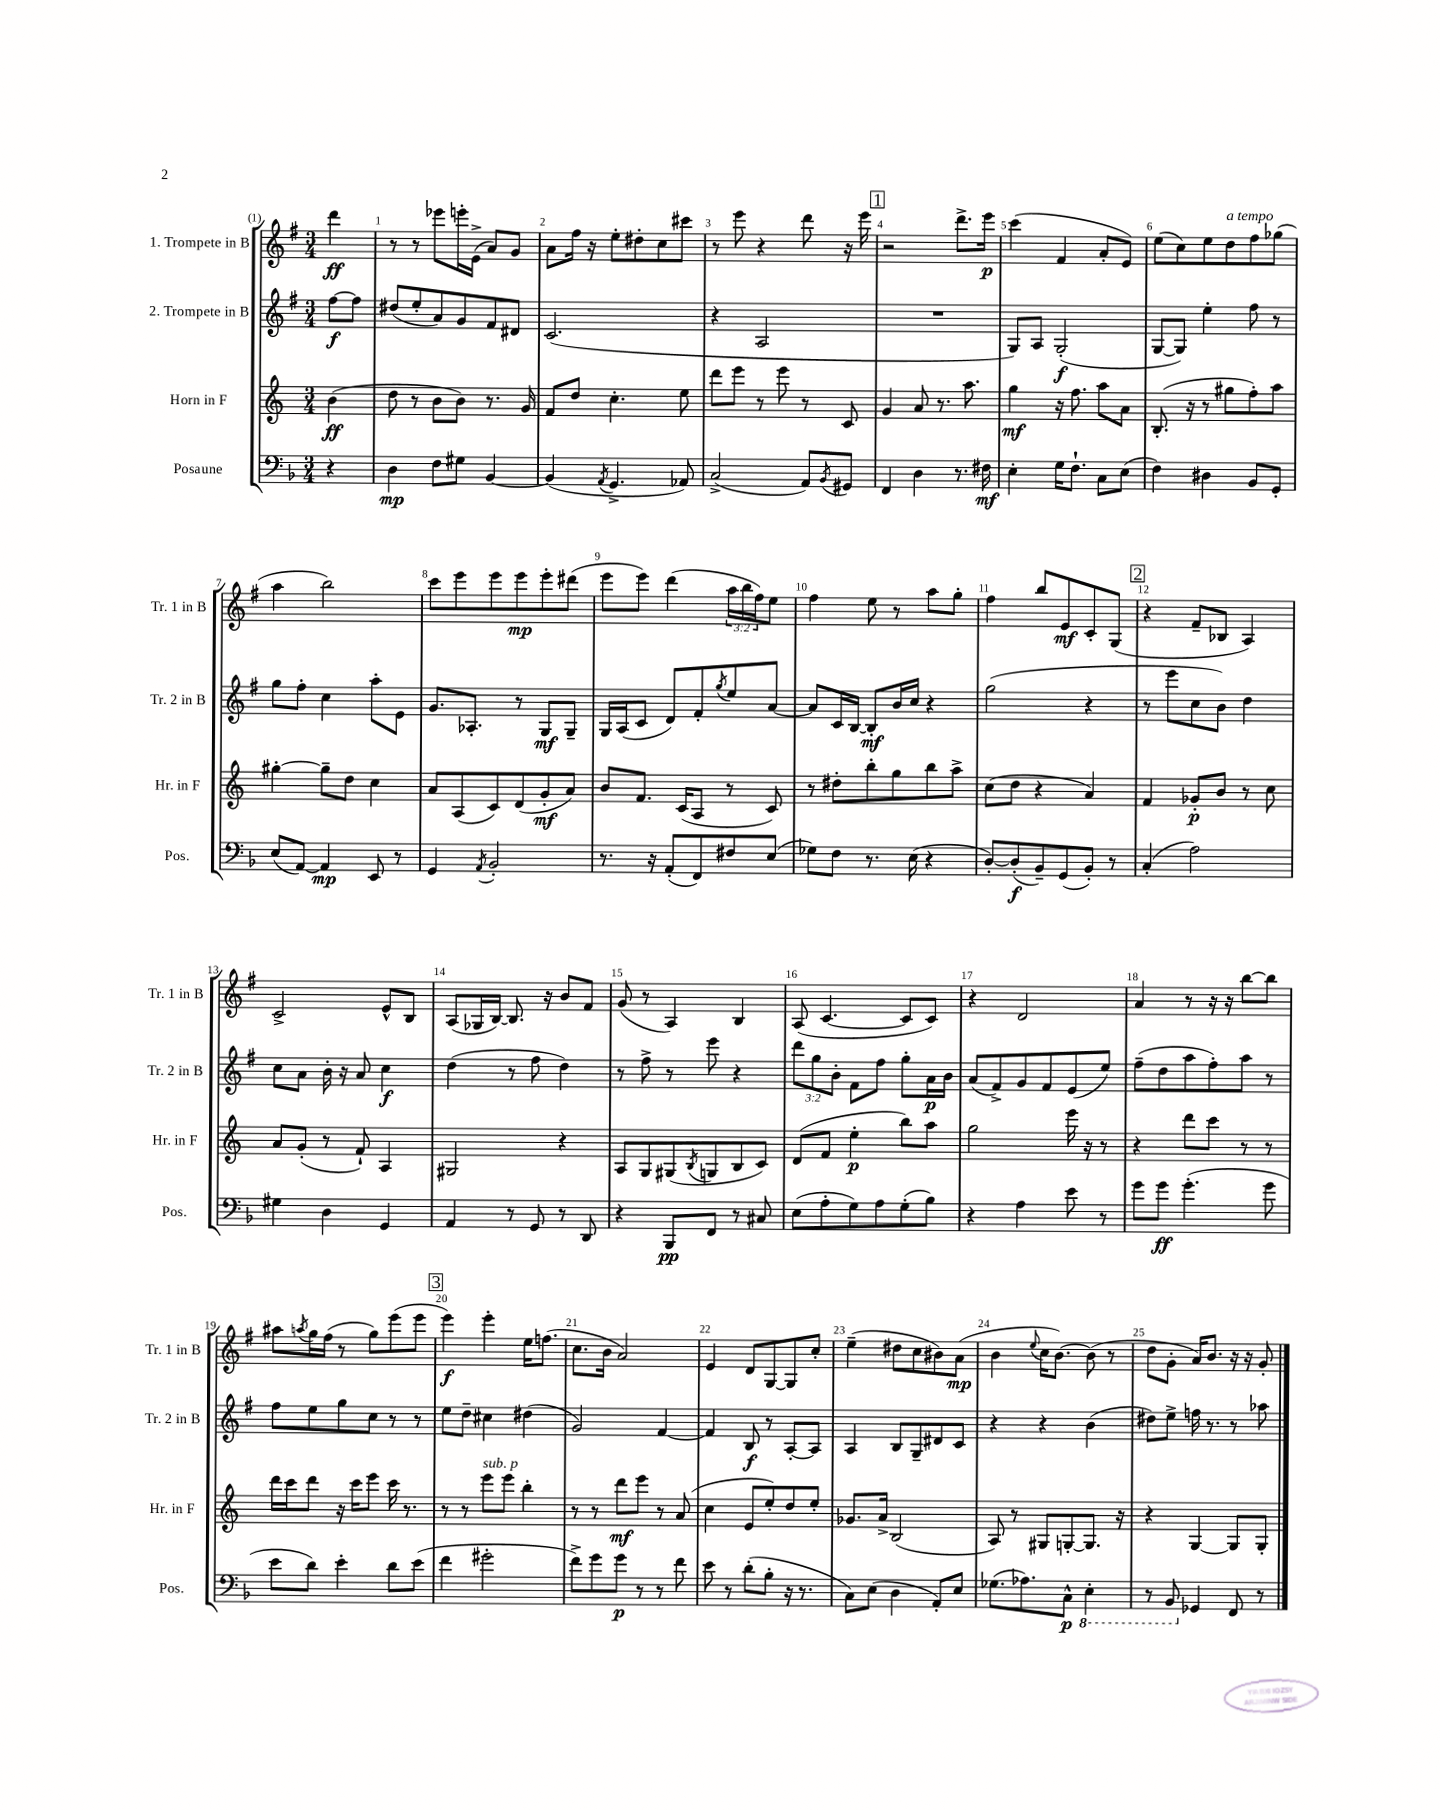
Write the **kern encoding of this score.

**kern	**dynam	**kern	**dynam	**kern	**dynam	**kern	**dynam
*part4	*part4	*part3	*part3	*part2	*part2	*part1	*part1
*staff4	*staff4	*staff3	*staff3	*staff2	*staff2	*staff1	*staff1
*I"Posaune	*	*I"Horn in F	*	*I"2. Trompete in B	*	*I"1. Trompete in B	*
*I'Pos.	*	*I'Hr. in F	*	*I'Tr. 2 in B	*	*I'Tr. 1 in B	*
*clefF4	*	*clefG2	*	*clefG2	*	*clefG2	*
*k[b-]	*	*k[]	*	*k[f#]	*	*k[f#]	*
*M3/4	*	*M3/4	*	*M3/4	*	*M3/4	*
=	=	=	=	=	=	=	=
4r	.	(4b\	ff	[8ff#\L	f	4ddd\	ff
.	.	.	.	8ff#\J]	.	.	.
=1	=1	=1	=1	=1	=1	=1	=1
4D\	mp	8dd\	.	(8dd#X/L	.	8r	.
.	.	8r	.	8ee'/	.	8r	.
8F\L	.	8b\L	.	8a/)	.	8eee-X\L	.
8G#X\J	.	8b\J)	.	8g/	.	16eeen'\L	.
.	.	.	.	.	.	(16e^\JJ	.
[4BB-/	.	8.r	.	8f#/	.	8a/L)	.
.	.	.	.	8d#X/J	.	8g/J	.
.	.	16g/	.	.	.	.	.
=2	=2	=2	=2	=2	=2	=2	=2
(4BB-/]	.	8f/L	.	(2.c/	.	8a\L	.
.	.	8dd/J	.	.	.	16ff#\Jk	.
.	.	.	.	.	.	16r	.
8qAA/	.	.	.	.	.	.	.
4.GG^/	.	4.cc'\	.	.	.	8ee'\L	.
.	.	.	.	.	.	8dd#X'\	.
.	.	.	.	.	.	8cc\	.
8AA-X/)	.	8ee\	.	.	.	8ccc#X\J	.
=3	=3	=3	=3	=3	=3	=3	=3
(2C^/	.	8ddd\L	.	4r	.	8r	.
.	.	8eee\J	.	.	.	8eee\	.
.	.	8r	.	2A/	.	4r	.
.	.	8eee\	.	.	.	.	.
8AA/L)	.	8r	.	.	.	8ddd\	.
8qBB-/	.	.	.	.	.	.	.
8GG#X/J	.	8c/	.	.	.	16r	.
.	.	.	.	.	.	16eee\	.
!!LO:REH:place=s1:t=1
=4	=4	=4	=4	=4	=4	=4	=4
4FF/	.	4g/	.	2.r	.	2r	.
4D\	.	8a/	.	.	.	.	.
.	.	8.r	.	.	.	.	.
8.r	.	.	.	.	.	8.ddd^\L	.
.	.	8.aa\	.	.	.	.	.
16F#X\	mf	.	.	.	.	16eee\Jk	p
=5	=5	=5	=5	=5	=5	=5	=5
4E'\	.	4gg\	mf	8G/L)	.	(4ccc\	.
.	.	.	.	8A/J	.	.	.
16G\KL	.	16r	.	(2G'/	f	4f#/	.
8.F`\J	.	8.ff\	.	.	.	.	.
8C\L	.	8aa\L	.	.	.	8a'/L	.
(8E\J	.	8a\J	.	.	.	8e/J)	.
=6	=6	=6	=6	=6	=6	=6	=6
4F\)	.	(8.B'/	.	[8G/L	.	(8ee\L	.
.	.	.	.	8G/J])	.	8cc\)	.
.	.	16r	.	.	.	.	.
4D#X\	.	8r	.	4ee'\	.	8ee\	.
!	!	!	!	!	!	!LO:TX:a:i:t=a tempo	!
.	.	8gg#X\L	.	.	.	8dd\	.
8BB-/L	.	8ff'\)	.	8ff#\	.	8ff#\	.
8GG'/J	.	8aa\J	.	8r	.	(8gg-X\J	.
!!LO:LB:g=z
=7	=7	=7	=7	=7	=7	=7	=7
(8E/L	.	[4gg#X'\	.	8gg\L	.	4aa\	.
[8AA/J)	.	.	.	8ff#'\J	.	.	.
4AA/]	mp	8gg#~\L]	.	4cc\	.	2bb\)	.
.	.	8dd\J	.	.	.	.	.
8EE/	.	4cc\	.	8aa'\L	.	.	.
8r	.	.	.	8e\J	.	.	.
=8	=8	=8	=8	=8	=8	=8	=8
4GG/	.	8a/L	.	8.g/L	.	8ccc\L	.
.	.	(8A/	.	.	.	8eee\	.
.	.	.	.	8.A-X'/J	.	.	.
8qAA/	.	.	.	.	.	.	.
2BB-'/	.	8c/)	.	.	.	8eee\	.
.	.	(8d/	.	8r	.	8eee\	mp
.	.	8g'/	mf	8G/L	mf	8eee'\	.
.	.	8a/J)	.	8G~/J	.	(8ddd#X\J	.
=9	=9	=9	=9	=9	=9	=9	=9
8.r	.	8b/L	.	16G/LL	.	8eee\L	.
.	.	.	.	(16A/J	.	.	.
.	.	8.f/J	.	8c/J	.	8eee\J)	.
16r	.	.	.	.	.	.	.
(8AA'/L	.	.	.	8d/L)	.	(4ddd\	.
.	.	(16c/KL	.	.	.	.	.
8FF/)	.	8A/J	.	8f#'/	.	.	.
.	.	.	.	8qgg/	.	.	.
8F#X/	.	8r	.	8ee/	.	24aa\LL	.
.	.	.	.	.	.	24bb\	.
.	.	.	.	.	.	24ff#\J)	.
(8E/J	.	8c/)	.	[8a/J	.	8ee\J	.
=10	=10	=10	=10	=10	=10	=10	=10
8G-X\L)	.	8r	.	8a/L]	.	4ff#\	.
8F\J	.	8dd#X'\L	.	16c/L	.	.	.
.	.	.	.	[16B/JJ	.	.	.
8.r	.	8bb'\	.	8B'/L]	mf	8ee\	.
.	.	8gg\	.	16b/L	.	8r	.
(16E\	.	.	.	16cc/JJ	.	.	.
4r	.	8bb\	.	4r	.	8aa\L	.
.	.	8aa^\J	.	.	.	8gg'\J	.
=11	=11	=11	=11	=11	=11	=11	=11
[8D'/L)	.	(8cc\L	.	(2gg\	.	4ff#\	.
(8D'/]	f	8dd\J	.	.	.	.	.
8BB-~/)	.	4r	.	.	.	8bb/L	.
(8GG/	.	.	.	.	.	8e/	mf
8BB-'/J)	.	4a/)	.	4r	.	8c'/	.
8r	.	.	.	.	.	(8G/J	.
!!LO:REH:place=s1:t=2
=12	=12	=12	=12	=12	=12	=12	=12
(4C'/	.	4f/	.	8r	.	4r	.
.	.	.	.	8eee\L	.	.	.
2A\)	.	8g-X'/L	p	8cc\	.	8f#~/L	.
.	.	8b/J	.	8b\J)	.	8B-X/J	.
.	.	8r	.	4dd\	.	4A/)	.
.	.	8cc\	.	.	.	.	.
!!LO:LB:g=z
=13	=13	=13	=13	=13	=13	=13	=13
4G#X\	.	8a/L	.	8cc\L	.	2c^/	.
.	.	(8g'/J	.	8a\J	.	.	.
4D\	.	8r	.	16b'\	.	.	.
.	.	.	.	16r	.	.	.
.	.	8f`/)	.	8a/	.	.	.
4GG/	.	4A/	.	4cc\	f	8e^^/L	.
.	.	.	.	.	.	8B/J	.
=14	=14	=14	=14	=14	=14	=14	=14
4AA/	.	2G#X/	.	(4dd\	.	(8A/L	.
.	.	.	.	.	.	16G-X/L	.
.	.	.	.	.	.	[16B/JJ)	.
8r	.	.	.	8r	.	8.B/]	.
8GG/	.	.	.	8ff#\	.	.	.
.	.	.	.	.	.	16r	.
8r	.	4r	.	4dd\)	.	8b/L	.
8DD/	.	.	.	.	.	8f#/J	.
=15	=15	=15	=15	=15	=15	=15	=15
4r	.	8A/L	.	8r	.	(8g/	.
.	.	8G/	.	8ff#^\	.	8r	.
8BBB-/L	pp	(8G#X/	.	8r	.	4A/)	.
.	.	8qB/	.	.	.	.	.
8FF/J	.	8Gn/	.	8eee\	.	.	.
8r	.	8B/	.	4r	.	4B/	.
8C#X/	.	8c/J)	.	.	.	.	.
=16	=16	=16	=16	=16	=16	=16	=16
(8E\L	.	(8d/L	.	12ddd\L	.	(8A/	.
.	.	.	.	12gg\	.	.	.
8A'\	.	8f/J	.	.	.	[4.c/	.
.	.	.	.	12b'\J	.	.	.
8G\)	.	4ee'\	p	8f#\L	.	.	.
8A\	.	.	.	8ff#\J	.	.	.
(8G'\	.	8bb\L)	.	8gg'\L	.	8c/L]	.
8B-\J)	.	8aa\J	.	16a\L	p	8c/J)	.
.	.	.	.	16b\JJ	.	.	.
=17	=17	=17	=17	=17	=17	=17	=17
4r	.	2gg\	.	(8a/L	.	4r	.
.	.	.	.	8f#^/)	.	.	.
4A\	.	.	.	8g/	.	2d/	.
.	.	.	.	8f#/	.	.	.
8e\	.	16eee\	.	(8e/	.	.	.
.	.	16r	.	.	.	.	.
8r	.	8r	.	8ee/J)	.	.	.
=18	=18	=18	=18	=18	=18	=18	=18
8g\L	.	4r	.	(8ff#~\L	.	4a/	.
8g\J	ff	.	.	8dd\	.	.	.
(4.g'\	.	8ddd\L	.	8aa\	.	8r	.
.	.	8ccc\J	.	8ff#'\)	.	16r	.
.	.	.	.	.	.	16r	.
.	.	8r	.	8aa\J	.	[8bb\L	.
8g\	.	8r	.	8r	.	8bb\J]	.
!!LO:LB:g=z
=19	=19	=19	=19	=19	=19	=19	=19
8e\L	.	16ddd\LL	.	8ff#\L	.	8aa#X\L	.
.	.	16ccc\J	.	.	.	.	.
.	.	.	.	.	.	8qaan/	.
8d\J)	.	8ddd\J	.	8ee\	.	16gg\L	.
.	.	.	.	.	.	(16ff#\JJ	.
4e'\	.	16r	.	8gg\	.	8r	.
.	.	16ccc\KL	.	.	.	.	.
.	.	8eee\J	.	8cc\J	.	8gg\L)	.
8d\L	.	16ccc\	.	8r	.	(8eee\	.
.	.	8.r	.	.	.	.	.
(8e\J	.	.	.	8r	.	8eee\J	.
!!LO:REH:place=s1:t=3
=20	=20	=20	=20	=20	=20	=20	=20
4f\	.	8r	.	8ee\L	.	4eee\)	f
.	.	8r	.	8dd~\J	.	.	.
!	!	!LO:TX:a:i:t=sub. p	!	!	!	!	!
2g#X'\	.	8eee\L	.	4cc#X\	.	4eee'\	.
.	.	8eee\J	.	.	.	.	.
.	.	4bb'\	.	(4dd#X\	.	16ee\KL	.
.	.	.	.	.	.	(8.ffn\J	.
=21	=21	=21	=21	=21	=21	=21	=21
8f^\L)	.	8r	.	2g/)	.	8.cc\L	.
8g\	.	8r	.	.	.	.	.
.	.	.	.	.	.	16b\Jk	.
8g\J	p	8ddd\L	mf	.	.	2a/)	.
8r	.	8eee\J	.	.	.	.	.
8r	.	8r	.	[4f#/	.	.	.
8f\	.	(8a/	.	.	.	.	.
=22	=22	=22	=22	=22	=22	=22	=22
8e\	.	4cc\	.	4f#/]	.	4e/	.
8r	.	.	.	.	.	.	.
(8d'\L	.	8e/L	.	8B/	f	8d/L	.
8B-'\J	.	8ee'/)	.	8r	.	[8G/	.
16r	.	8dd/	.	[8A'/L	.	8G/]	.
8.r	.	.	.	.	.	.	.
.	.	8ee'/J	.	8A/J]	.	8cc'/J	.
=23	=23	=23	=23	=23	=23	=23	=23
8C\L)	.	8.g-X/L	.	4A/	.	(4ee~\	.
(8E\J	.	.	.	.	.	.	.
.	.	16a^/Jk	.	.	.	.	.
4D\	.	(2B/	.	8B/L	.	8dd#X\L	.
.	.	.	.	8G~/	.	8cc\	.
8AA'/L)	.	.	.	8d#X/	.	8b#X\)	.
8E/J	.	.	.	8c/J	.	(8a\J	mp
=24	=24	=24	=24	=24	=24	=24	=24
(8.G-X\L	.	8A/)	.	4r	.	4b\	.
.	.	8r	.	.	.	.	.
8.A-X\)	.	.	.	.	.	.	.
.	.	.	.	.	.	8qqee/	.
.	.	8G#X/L	.	4r	.	16cc\KL	.
.	.	.	.	.	.	[8.b\J)	.
8C^^\J	p	[8Gn'/	.	.	.	.	.
*8ba	*	*	*	*	*	*	*
4EE'\	.	8.G/J]	.	(4b\	.	(8b\]	.
.	.	.	.	.	.	8r	.
.	.	16r	.	.	.	.	.
=25	=25	=25	=25	=25	=25	=25	=25
8r	.	4r	.	8dd#X\L)	.	8dd\L	.
8BBB-/	.	.	.	8ee^\J	.	8g'\J	.
*X8ba	*	*	*	*	*	*	*
4GG-X/	.	[4G/	.	16ffn\	.	16a/KL)	.
.	.	.	.	8.r	.	8.b/J	.
8FF/	.	8G/L]	.	8r	.	16r	.
.	.	.	.	.	.	16r	.
8r	.	8G'/J	.	8aa-X\	.	8g'/	.
==	==	==	==	==	==	==	==
*-	*-	*-	*-	*-	*-	*-	*-
